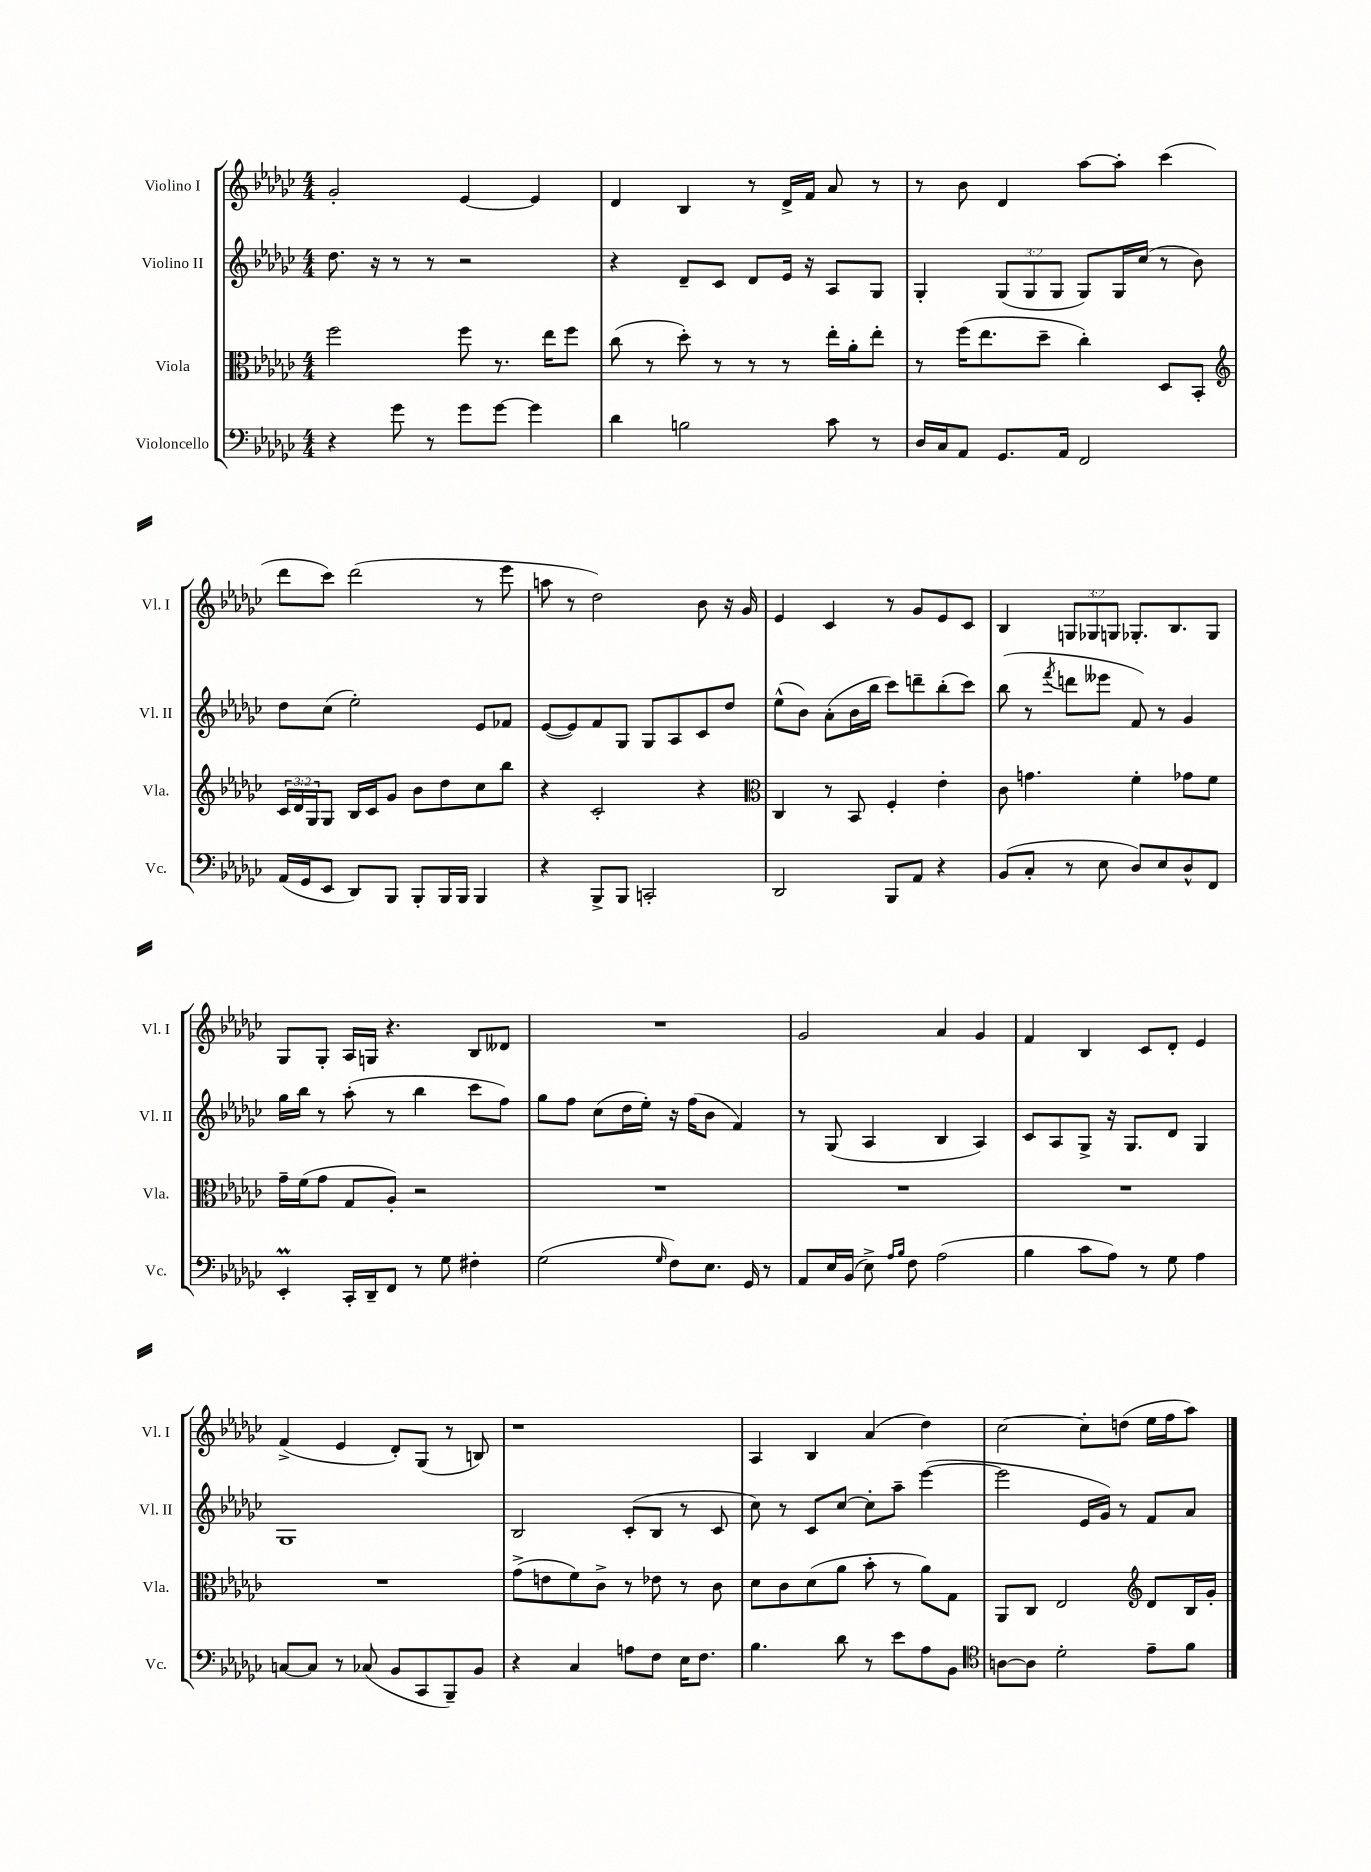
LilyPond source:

<<
\new StaffGroup <<
\new Staff = "s0" \with { instrumentName = "Violino I" shortInstrumentName = "Vl. I" } {
    \clef treble \key ges \major \numericTimeSignature \time 4/4 \override Staff.TupletNumber.text = #tuplet-number::calc-fraction-text
    ges'2-. ees'4~ ees'4 |
    des'4 bes4 r8 des'16-> f'16 aes'8 r8 |
    r8 bes'8 des'4 aes''8~ aes''8-. ces'''4( |
    des'''8 ces'''8) des'''2( r8 ees'''8 |
    a''8 r8 des''2) bes'8 r16 ges'16 |
    ees'4 ces'4 r8 ges'8 ees'8 ces'8 |
    bes4 \tuplet 3/2 { g8 ges8 g8 } ges8.-. bes8. ges8 |
    ges8 ges8-. aes16 g16 r4. bes8 deses'8 |
    R1 |
    ges'2 aes'4 ges'4 |
    f'4 bes4 ces'8 des'8-. ees'4 |
    f'4->( ees'4 des'8-.) ges8( r8 b8) |
    r1 |
    aes4 bes4 aes'4( des''4) |
    ces''2~ ces''8-. d''8( ees''16 f''16 aes''8) \bar "|." |
}
\new Staff = "s1" \with { instrumentName = "Violino II" shortInstrumentName = "Vl. II" } {
    \clef treble \key ges \major \numericTimeSignature \time 4/4 \override Staff.TupletNumber.text = #tuplet-number::calc-fraction-text
    des''8. r16 r8 r8 r2 |
    r4 des'8-- ces'8 des'8 ees'16 r16 aes8 ges8 |
    ges4-. \tuplet 3/2 { ges8( ges8 ges8 } ges8) ges16 ces''16( r8 bes'8) |
    des''8 ces''8( ees''2-.) ees'8 fes'8 |
    ees'8~( ees'8) f'8 ges8 ges8 aes8 ces'8 des''8 |
    ees''8-^( bes'8) aes'8-.( bes'16 bes''16 ces'''8) d'''8-- bes''8-.( ces'''8) |
    bes''8( r8 \acciaccatura { f'''8 } d'''8 eeses'''8 f'8) r8 ges'4 |
    ges''16 bes''16 r8 aes''8-.( r8 bes''4 ces'''8 f''8) |
    ges''8 f''8 ces''8( des''16 ees''16-.) r16 f''16( bes'8 f'4) |
    r8 ges8( aes4 bes4 aes4) |
    ces'8 aes8 ges8-> r16 ges8. des'8 ges4 |
    ges1 |
    bes2 ces'8-.( bes8 r8 ces'8 |
    ces''8) r8 ces'8 ces''8~ ces''8-. aes''8-- ees'''4~( |
    ees'''2 ees'16 ges'16) r8 f'8 aes'8 \bar "|." |
}
\new Staff = "s2" \with { instrumentName = "Viola" shortInstrumentName = "Vla." } {
    \clef alto \key ges \major \numericTimeSignature \time 4/4 \override Staff.TupletNumber.text = #tuplet-number::calc-fraction-text
    f''2 f''8 r8. ees''16 f''8 |
    ces''8( r8 des''8-.) r8 r8 r8 ees''16-. aes'16-. ees''8-. |
    r8 f''16( ees''8. des''8-- ces''4-.) des8 bes,8-. |
    \clef treble \tuplet 3/2 { ces'16 des'16 ges16 } ges8 bes16 ces'16 ges'8 bes'8 des''8 ces''8 bes''8 |
    r4 ces'2-. r4 |
    \clef alto ces4 r8 bes,8 f4-. ees'4-. |
    ces'8 g'4. f'4-. ges'8 f'8 |
    ges'16-- f'16( ges'8 ges8 aes8-.) r2 |
    R1 |
    R1 |
    R1 |
    R1 |
    ges'8->( e'8 f'8) ces'8-> r8 ees'8 r8 ces'8 |
    des'8 ces'8 des'8( aes'8 bes'8-. r8 aes'8) ges8 |
    aes,8 ces8 ees2 \clef treble des'8 bes16 ges'16-. \bar "|." |
}
\new Staff = "s3" \with { instrumentName = "Violoncello" shortInstrumentName = "Vc." } {
    \clef bass \key ges \major \numericTimeSignature \time 4/4
    r4 ges'8 r8 ges'8 ges'8~ ges'4 |
    des'4 b2 ces'8 r8 |
    des16 ces16 aes,8 ges,8. aes,16 f,2 |
    aes,16( ges,16 ees,8 des,8) bes,,8 bes,,8-. bes,,16 bes,,16 bes,,4 |
    r4 bes,,8-> bes,,8 c,2-. |
    des,2 bes,,8 aes,8 r4 |
    bes,8( ces8-. r8 ees8 des8) ees8 des8-^ f,8 |
    ees,4-.\prall ces,16-. des,16-- f,8 r8 ges8 fis4-. |
    ges2( \grace { ges16 } f8) ees8. ges,16 r8 |
    aes,8 ees16 bes,16( ees8->) \grace { aes16 bes16 } f8 aes2( |
    bes4 ces'8 aes8) r8 ges8 aes4 |
    c8~ c8 r8 ces8( bes,8 ces,8 bes,,8--) bes,8 |
    r4 ces4 a8 f8 ees16 f8. |
    bes4. des'8 r8 ees'8 aes8 bes,8 |
    \clef tenor a8~ a8 des'2-. ees'8-- f'8 \bar "|." |
}
>>
>>
\layout { \context { \Score \remove "Bar_number_engraver" } }
